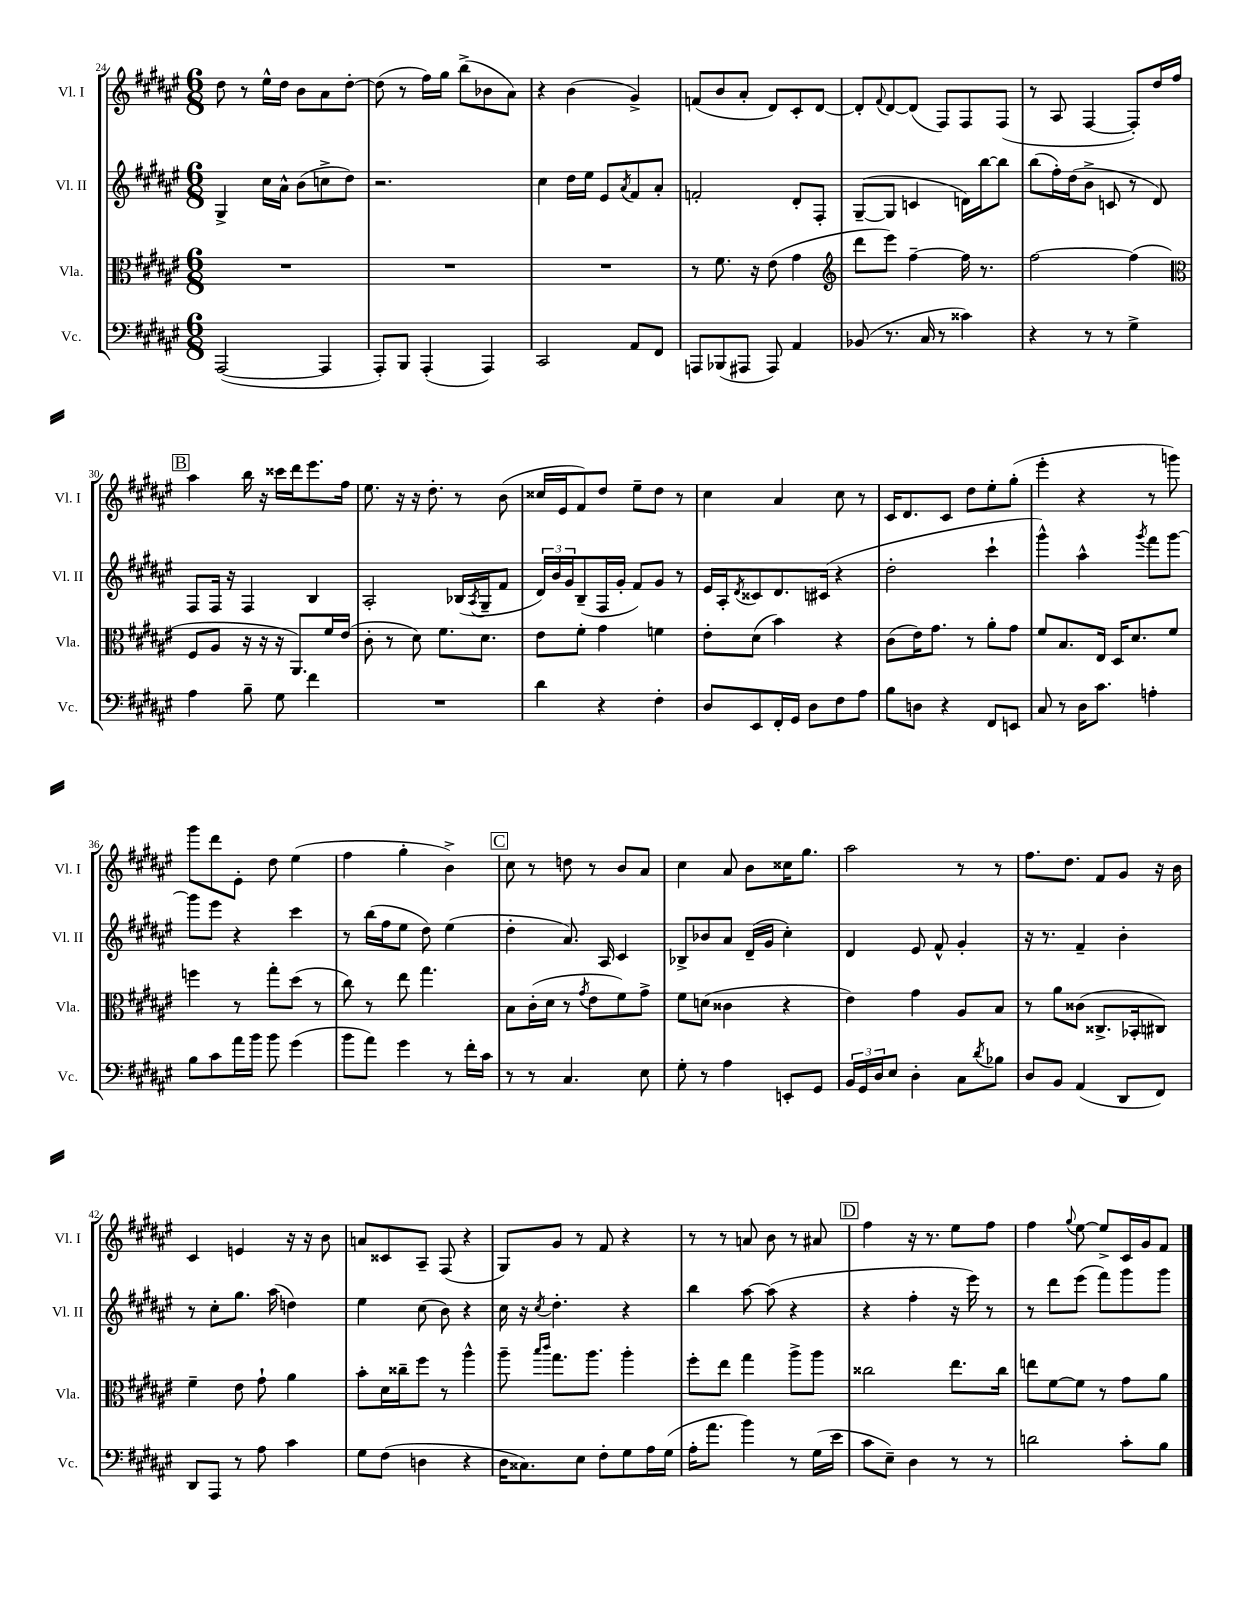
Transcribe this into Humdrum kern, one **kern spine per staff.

**kern	**kern	**kern	**kern
*staff4	*staff3	*staff2	*staff1
*clefF4	*clefC3	*clefG2	*clefG2
*k[f#c#g#d#a#e#]	*k[f#c#g#d#a#e#]	*k[f#c#g#d#a#e#]	*k[f#c#g#d#a#e#]
*M6/8	*M6/8	*M6/8	*M6/8
([2AAA#/	2.r	4G#^/	8dd#\
.	.	.	8r
.	.	16cc#\LL	16ee#^^\LL
.	.	16a#^^\JJ	16dd#\JJ
.	.	(8b\L	8b\L
4AAA#/]	.	8cc^\	8a#\
.	.	8dd#\J)	[8dd#'\J
=	=	=	=
8AAA#'/L)	2.r	2.r	(8dd#\]
8BBB/J	.	.	8r
(4AAA#'/	.	.	16ff#\LL)
.	.	.	16gg#\JJ
.	.	.	(8bb^\L
4AAA#/)	.	.	8b-\
.	.	.	8a#\J)
=	=	=	=
2CC#/	2.r	4cc#\	4r
.	.	16dd#\LL	(4b\
.	.	16ee#\JJ	.
.	.	8e#/L	.
.	.	8qa#/	.
8AA#/L	.	8f#/	4g#^/)
8FF#/J	.	8a#'/J	.
=	=	=	=
8AAA/L	8r	2f'/	(8f/L
(8BBB-/	8.f#\	.	8b/
8AAA#/J	.	.	8a#'/J
.	16r	.	.
8AAA#/)	(8e#\	.	8d#/L)
4AA#/	4g#\	8d#'/L	8c#'/
.	.	8F#'/J	[8d#/J
=	=	=	=
*	*clefG2	*	*
(8BB-/	8ddd#\L	([8G#~/L	8d#'/]L
.	.	.	8qqf#/
8.r	8eee#\J)	8G#/]J	[8d#/
.	[4ff#~\	4c/	(8d#/]J
16C#/	.	.	.
8r	.	.	8F#/L)
4c##\)	16ff#\]	16d\LL)	8F#/
.	8.r	[16bb\J	.
.	.	8bb\]J	(8F#/J
=	=	=	=
4r	[2ff#\	(8bb\L	8r
.	.	16ff#'\L)	8A#/
.	.	(16dd#\J	.
8r	.	8b^\J	[4F#/
8r	.	8c/	.
4G#^\	(4ff#\]	8r	8F#'/]L)
.	.	8d#/)	16dd#/L
.	.	.	16ff#/JJ
=	=	=	=
*	*clefC3	*	*
4A#\	8F#/L	8F#/L	4aa#\
.	8A#/J	16F#/Jk	.
.	.	16r	.
8B~\	16r	4F#/	16bb\
.	16r	.	16r
8G#\	16r	.	16ccc##\LL
.	8.AA#/L)	.	16ddd#\J
4f#\	.	4B/	8.eee#\
.	16f#/L	.	.
.	(16e#/JJ	.	16ff#\Jk
=	=	=	=
2.r	8c#'\	2A#'/	8.ee#\
.	8r	.	.
.	.	.	16r
.	8d#\)	.	16r
.	.	.	8.dd#'\
.	8.f#\L	.	.
.	.	(16B-/LL	8r
.	.	8qA#/	.
.	8.d#\J	16G#~/J	.
.	.	8f#/J	(8b\
=	=	=	=
4d#\	8e#\L	24d#/LL)	16cc##/LL
.	.	24b/	.
.	.	.	16e#/J
.	.	24g#/J	.
.	8f#'\J	(8B~/	8f#/)
4r	4g#\	16F#/L	8dd#/J
.	.	16g#'/JJ	.
.	.	8f#/L)	8ee#~\L
4F#'\	4f\	8g#/J	8dd#\J
.	.	8r	8r
=	=	=	=
8D#/L	8e#'\L	16e#/LL	4cc#\
.	.	16A#'/J	.
.	.	8qd#/	.
8EE#/	(8d#\J	8c##/	.
16FF#'/L	4b\)	8.d#/	4a#/
16GG#/JJ	.	.	.
8D#\L	.	.	.
.	.	(16c#/Jk	.
8F#\	4r	4r	8cc#\
8A#\J	.	.	8r
=	=	=	=
8B\L	(8c#\L	2dd#'\	16c#/LK
.	.	.	8.d#/
8D\J	16e#\K)	.	.
.	8.g#\J	.	.
4r	.	.	8c#/J
.	8r	.	8dd#\L
8FF#/L	8a#'\L	4ccc#`\	8ee#'\
8EE/J	8g#\J	.	(8gg#'\J
=	=	=	=
8C#/	8f#/L	4ggg#^^\)	4eee#'\
8r	8.B/	.	.
16D#\LK	.	4aa#^^\	4r
8.c#\J	16E#/Jk	.	.
.	16D#/LK	.	.
.	8.d#/	.	.
.	.	8qggg#/	.
4A'\	.	8fff#\L	8r
.	8f#/J	[8ggg#\J	8ggg\)
=	=	=	=
8B\L	4ff\	8ggg#\]L	8ggg#\L
8c#\	.	8eee#\J	8ddd#\
16a#\L	8r	4r	8e#'\J
16b\JJ	.	.	.
8b\	8gg#'\L	.	8dd#\
(4g#\	(8dd#\J	4ccc#\	(4ee#\
.	8r	.	.
=	=	=	=
8b\L	8cc#\)	8r	4ff#\
8a#\J)	8r	(16bb\LL	.
.	.	16ff#\J	.
4g#\	8ee#\	8ee#\J	4gg#'\
.	4.gg#\	8dd#\)	.
8r	.	(4ee#\	4b^\)
16f#'\LL	.	.	.
16c#\JJ	.	.	.
=	=	=	=
8r	8B\L	4dd#'\	8cc#\
8r	(16c#'\L	.	8r
.	16d#\JJ	.	.
4.C#/	8r	8.a#/)	8dd\
.	8qg#/	.	.
.	8e#\L	.	8r
.	.	16A#/	.
.	8f#\)	4c#/	8b/L
8E#\	8g#^\J	.	8a#/J
=	=	=	=
8G#'\	8f#\L	8B-^/L	4cc#\
8r	(8d\J	8b-/	.
4A#\	4c##\	8a#/J	8a#/
.	.	(16d#~/LL	8b\L
.	.	16g#/JJ	.
8EE'/L	4r	4cc#'\)	16cc##\K
.	.	.	8.gg#\J
8GG#/J	.	.	.
=	=	=	=
24BB/LL	4e#\)	4d#/	2aa#\
24GG#/	.	.	.
24D#/J	.	.	.
8E#/J	.	.	.
4D#'\	4g#\	8e#/	.
.	.	8f#^^/	.
8C#\L	8A#/L	4g#'/	8r
8qd#/	.	.	.
8B-\J	8B/J	.	8r
=	=	=	=
8D#/L	8r	16r	8.ff#\L
.	.	8.r	.
8BB/J	8a#\L	.	.
.	.	.	8.dd#\J
(4AA#/	(8c##\J	4f#~/	.
.	8.C##^/L	.	8f#/L
8DD#/L	.	4b'\	8g#/J
.	16BB-'/k	.	.
8FF#/J)	8C#/J)	.	16r
.	.	.	16b\
=	=	=	=
8DD#/L	4f#~\	8r	4c#/
8AAA#/J	.	8cc#'\L	.
8r	8e#\	8.gg#\J	4e/
8A#\	8g#`\	.	.
.	.	(16aa#\	.
4c#\	4a#\	4dd\)	16r
.	.	.	16r
.	.	.	8b\
=	=	=	=
8G#\L	8b'\L	4ee#\	8a/L
(8F#\J	16d#\L	.	8c##/
.	16cc##~\J	.	.
4D\	8ff#\J	(8cc#\	8A#~/J
.	8r	8b\)	(8F#/
4r	4aa#^^\	4r	4r
=	=	=	=
16D#\LK	8aa#~\	16cc#\	8G#/L)
8.C##\)	.	16r	.
.	16qqbb/LL	.	.
.	16qqccc#/JJ	8qcc#/	.
.	8.gg#\L	4.dd#'\	8g#/J
8E#\J	.	.	8r
.	8.aa#\J	.	.
8F#'\L	.	.	8f#/
8G#\	4aa#'\	4r	4r
16A#\L	.	.	.
(16G#\JJ	.	.	.
=	=	=	=
16A#'\LK	8ff#'\L	4bb\	8r
8.a#\J	.	.	.
.	8ee#\J	.	8r
4b\)	4gg#\	[8aa#\	8a/
.	.	(8aa#\]	8b\
8r	8aa#^\L	4r	8r
(16G#\LL	8aa#\J	.	8a#/
16e#\JJ	.	.	.
=	=	=	=
8c#\L	2cc##\	4r	4ff#\
8E#~\J)	.	.	.
4D#\	.	4ff#'\	16r
.	.	.	8.r
8r	8.ee#\L	16r	8ee#\L
.	.	16eee#\)	.
8r	.	8r	8ff#\J
.	16cc##\Jk	.	.
=	=	=	=
2d\	8ee\L	8r	4ff#\
.	[8f#\	8ddd#\L	.
.	.	.	8qqgg#/
.	8f#\]J	(8eee#\J	[8ee#\
.	8r	8fff#\L)	8ee#^/]L
8c#'\L	8g#\L	8ggg#\	16c#/L
.	.	.	16g#/J
8B\J	8a#\J	8ggg#\J	8f#/J
==	==	==	==
*-	*-	*-	*-
